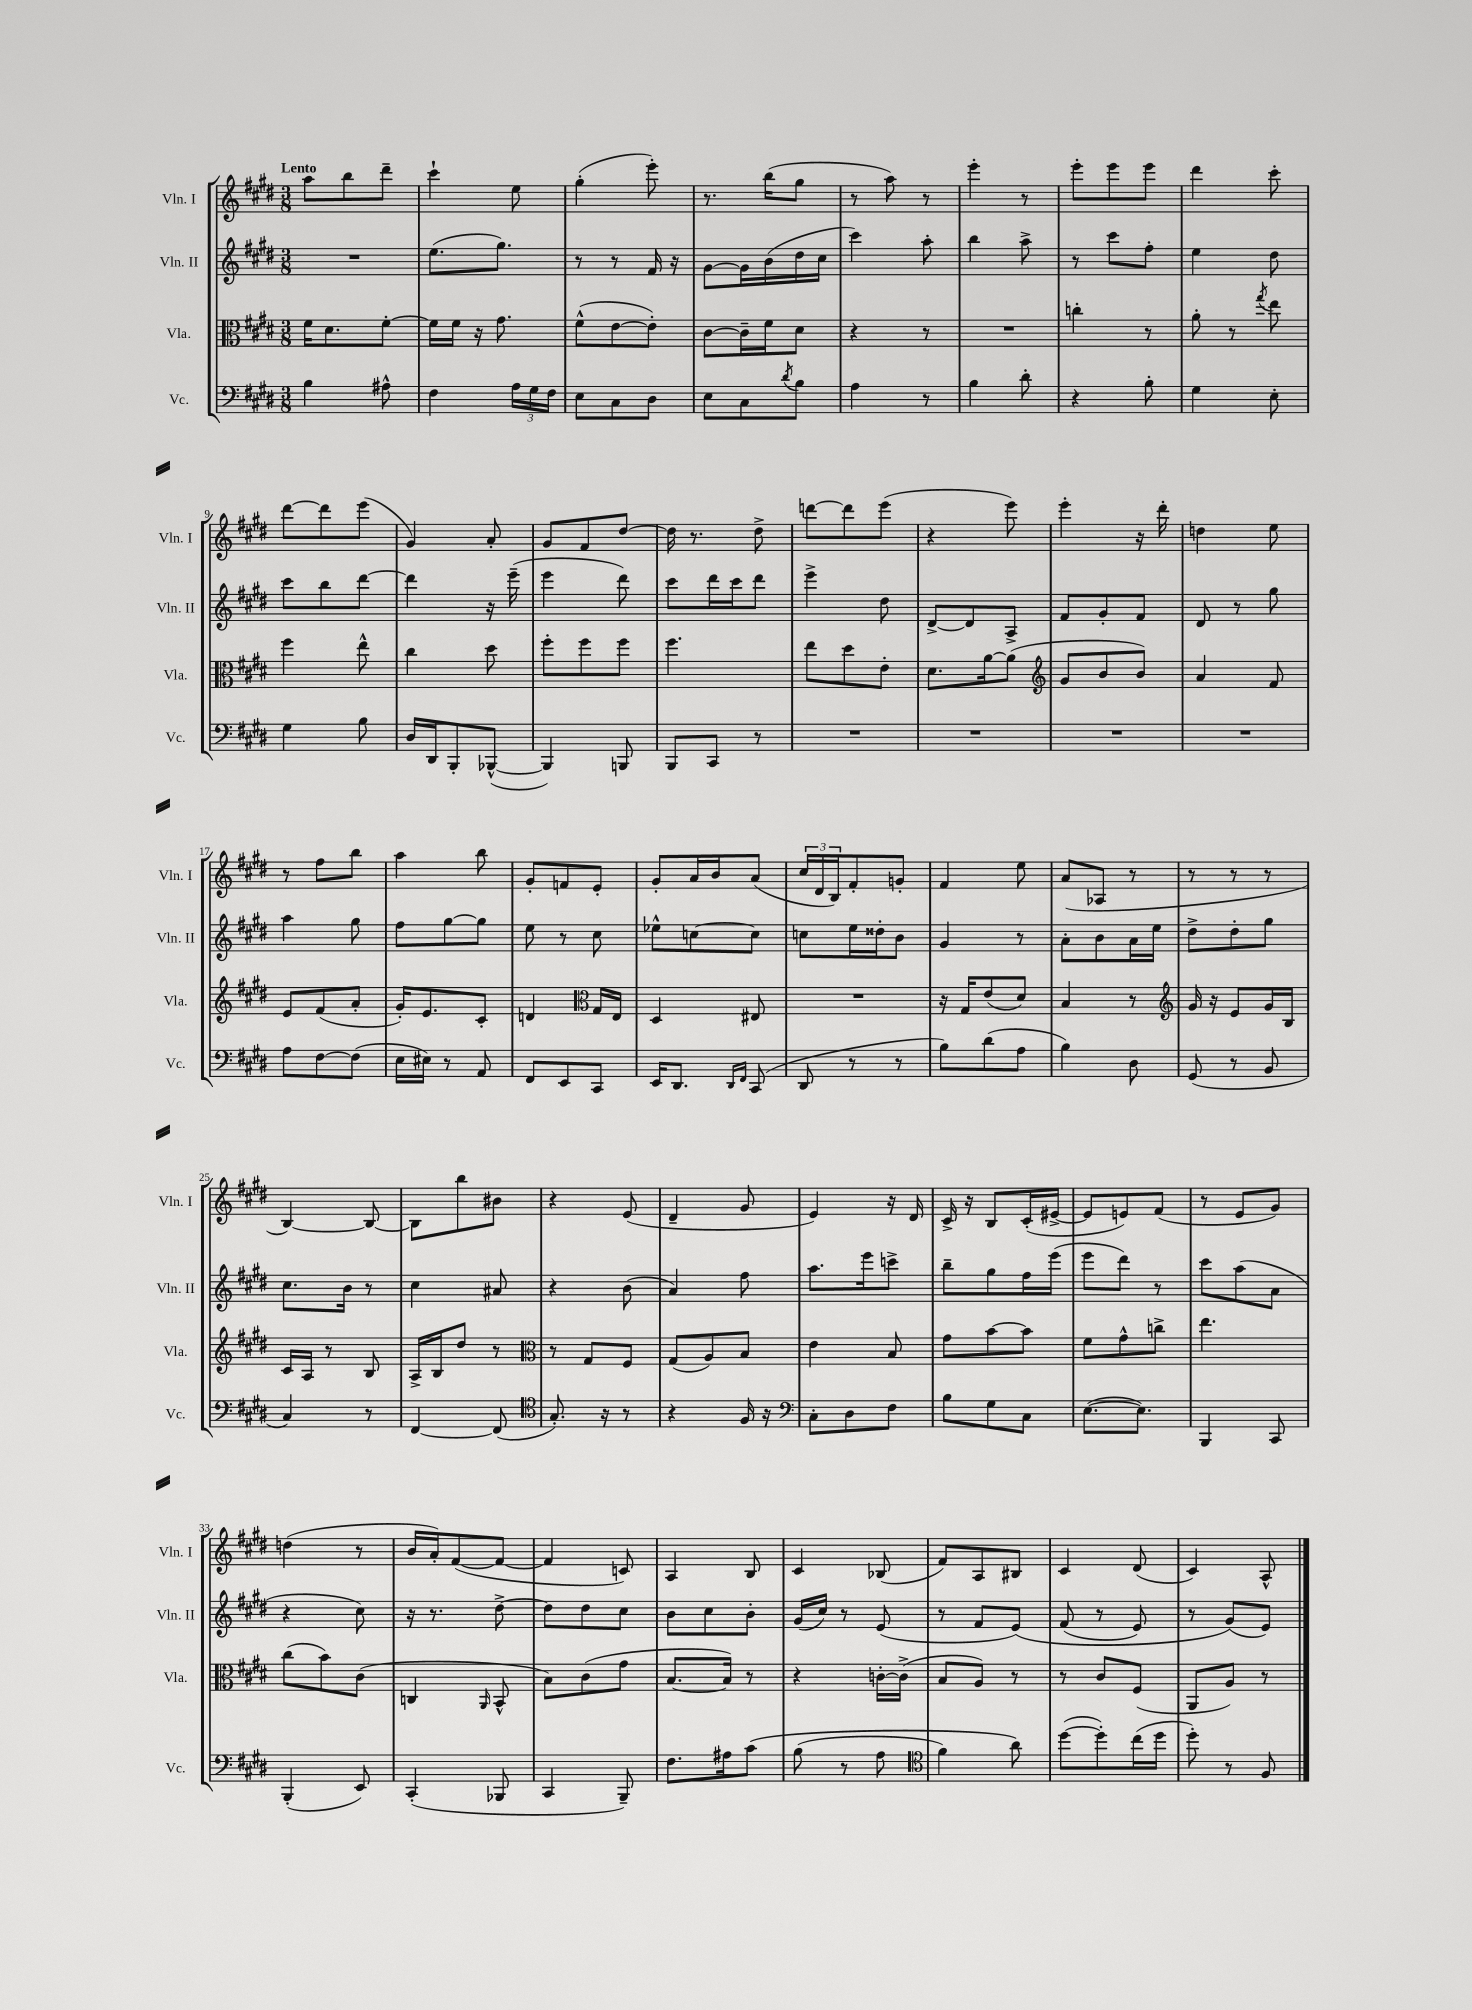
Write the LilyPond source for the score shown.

<<
\new StaffGroup <<
\new Staff = "s0" \with { instrumentName = "Vln. I" shortInstrumentName = "Vln. I" } {
    \clef treble \key e \major \numericTimeSignature \time 3/8 \tempo "Lento"
    a''8 b''8 dis'''8-- |
    cis'''4-! e''8 |
    gis''4-.( e'''8-.) |
    r8. b''16( gis''8 |
    r8 a''8) r8 |
    e'''4-. r8 |
    e'''8-. e'''8 e'''8 |
    dis'''4 cis'''8-. |
    dis'''8~ dis'''8 e'''8( |
    gis'4) a'8-. |
    gis'8 fis'8 dis''8~ |
    dis''16 r8. dis''8-> |
    d'''8~ d'''8 e'''8( |
    r4 e'''8) |
    e'''4-. r16 dis'''16-. |
    d''4 e''8 |
    r8 fis''8 b''8 |
    a''4 b''8 |
    gis'8-. f'8 e'8-. |
    gis'8-. a'16 b'16 a'8( |
    \tuplet 3/2 { cis''16 dis'16 b16) } fis'8-. g'8-. |
    fis'4 e''8 |
    a'8( aes8 r8 |
    r8 r8 r8 |
    b4~) b8~ |
    b8 b''8 bis'8 |
    r4 e'8( |
    dis'4-- gis'8 |
    e'4) r16 dis'16 |
    cis'16-> r16 b8 cis'16-.( eis'16~-> |
    eis'8 e'8) fis'8( |
    r8 e'8 gis'8) |
    d''4( r8 |
    b'16 a'16-.) fis'8~( fis'8~ |
    fis'4 c'8) |
    a4 b8 |
    cis'4 bes8( |
    fis'8) a8 bis8 |
    cis'4 dis'8( |
    cis'4) a8-^ \bar "|." |
}
\new Staff = "s1" \with { instrumentName = "Vln. II" shortInstrumentName = "Vln. II" } {
    \clef treble \key e \major \numericTimeSignature \time 3/8
    R4. |
    e''8.( gis''8.) |
    r8 r8 fis'16 r16 |
    gis'8~ gis'16 b'16( dis''16 cis''16 |
    cis'''4) a''8-. |
    b''4 a''8-> |
    r8 cis'''8 fis''8-. |
    e''4 dis''8 |
    cis'''8 b''8 dis'''8~ |
    dis'''4 r16 e'''16--( |
    e'''4 dis'''8) |
    cis'''8 dis'''16 cis'''16 dis'''8 |
    e'''4-> dis''8 |
    dis'8~-> dis'8 a8-> |
    fis'8 gis'8-. fis'8 |
    dis'8 r8 gis''8 |
    a''4 gis''8 |
    fis''8 gis''8~ gis''8 |
    e''8 r8 cis''8 |
    ees''8-^ c''8~ c''8 |
    c''8 e''16 disis''16-. b'8 |
    gis'4 r8 |
    a'8-. b'8 a'16 e''16 |
    dis''8-> dis''8-. gis''8 |
    cis''8. b'16 r8 |
    cis''4 ais'8 |
    r4 b'8( |
    a'4) fis''8 |
    a''8. e'''16 c'''8-> |
    b''8-- gis''8 fis''16 e'''16( |
    e'''8 dis'''8) r8 |
    cis'''8 a''8( a'8 |
    r4 cis''8) |
    r16 r8. dis''8~-> |
    dis''8 dis''8 cis''8 |
    b'8 cis''8 b'8-. |
    gis'16( cis''16) r8 e'8( |
    r8 fis'8 e'8)\( |
    fis'8( r8 e'8) |
    r8 gis'8(\) e'8) \bar "|." |
}
\new Staff = "s2" \with { instrumentName = "Vla." shortInstrumentName = "Vla." } {
    \clef alto \key e \major \numericTimeSignature \time 3/8
    fis'16 dis'8. fis'8~-. |
    fis'16 fis'16 r16 gis'8. |
    fis'8-^( e'8~ e'8-.) |
    cis'8~ cis'16-- fis'16 dis'8 |
    r4 r8 |
    R4. |
    c''4-. r8 |
    a'8-. r8 \acciaccatura { gis''8 } e''8 |
    fis''4 e''8-^ |
    cis''4 dis''8 |
    fis''8-. fis''8 fis''8 |
    fis''4. |
    e''8 dis''8 e'8-. |
    dis'8. a'16~ a'8( |
    \clef treble gis'8 b'8 b'8) |
    a'4 fis'8 |
    e'8 fis'8( a'8-. |
    gis'16-.) e'8. cis'8-. |
    d'4 \clef alto gis16 e16 |
    dis4 eis8 |
    R4. |
    r16 gis16 e'8( dis'8) |
    b4 r8 |
    \clef treble gis'16 r16 e'8 gis'16 b16 |
    cis'16 a16 r8 b8 |
    a16-> b16 dis''8 r8 |
    \clef alto r8 gis8 fis8 |
    gis8( a8) b8 |
    e'4 b8 |
    gis'8 b'8~ b'8 |
    fis'8 gis'8-^ c''8-> |
    e''4. |
    cis''8( b'8) cis'8( |
    c4 \grace { a,16 } b,8-^ |
    b8) cis'8( gis'8 |
    b8.~ b16) r8 |
    r4 c'16~-. c'16->( |
    b8 a8) r8 |
    r8 cis'8 fis8( |
    a,8 a8) r8 \bar "|." |
}
\new Staff = "s3" \with { instrumentName = "Vc." shortInstrumentName = "Vc." } {
    \clef bass \key e \major \numericTimeSignature \time 3/8
    b4 ais8-^ |
    fis4 \tuplet 3/2 { a16 gis16 fis16 } |
    e8 cis8 dis8 |
    e8 cis8 \acciaccatura { dis'8 } b8 |
    a4 r8 |
    b4 dis'8-. |
    r4 b8-. |
    gis4 e8-. |
    gis4 b8 |
    dis16 dis,16 b,,8-. bes,,8~-^( |
    bes,,4) b,,8 |
    b,,8 cis,8 r8 |
    R4. |
    R4. |
    R4. |
    R4. |
    a8 fis8~ fis8( |
    e16 eis16) r8 a,8 |
    fis,8 e,8 cis,8 |
    e,16 dis,8. \grace { dis,16 fis,16 } cis,8( |
    dis,8 r8 r8 |
    b8) dis'8( a8 |
    b4) dis8 |
    gis,8( r8 b,8 |
    cis4) r8 |
    fis,4~ fis,8( |
    \clef tenor gis8.-.) r16 r8 |
    r4 fis16 r16 |
    \clef bass cis8-. dis8 fis8 |
    b8 gis8 cis8 |
    e8.~( e8.) |
    b,,4 cis,8 |
    b,,4-.( e,8) |
    cis,4-.( bes,,8 |
    cis,4 b,,8--) |
    fis8. ais16 cis'8\( |
    b8( r8 a8 |
    \clef tenor fis'4) a'8\) |
    dis''8~( dis''8-.) cis''16( dis''16 |
    dis''8-.) r8 fis8 \bar "|." |
}
>>
>>
